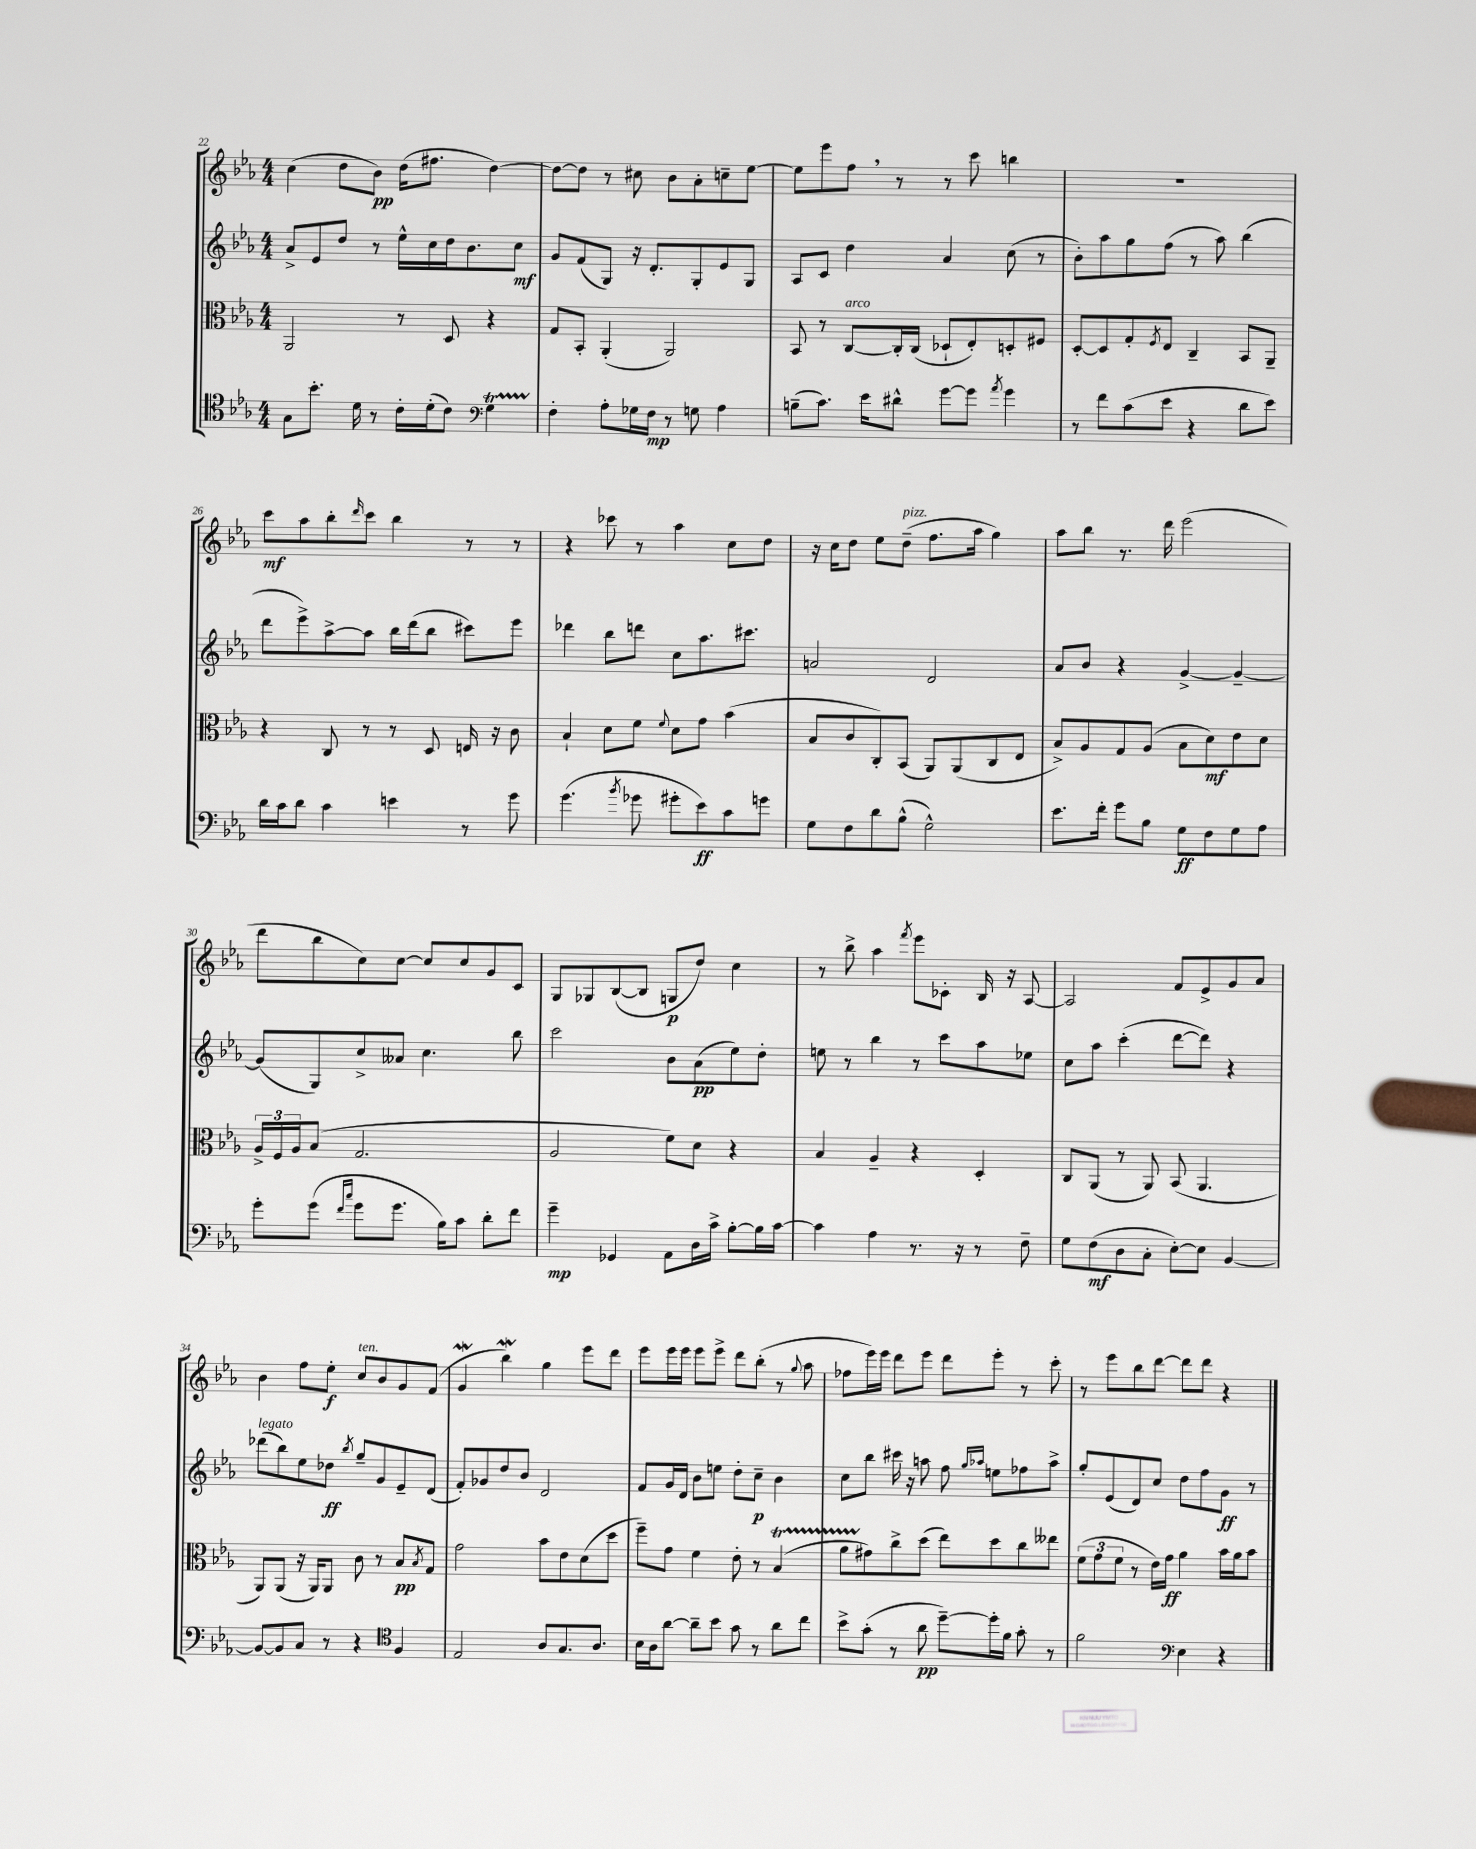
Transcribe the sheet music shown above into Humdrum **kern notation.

**kern	**dynam	**kern	**dynam	**kern	**dynam	**kern	**dynam
*part4	*part4	*part3	*part3	*part2	*part2	*part1	*part1
*staff4	*staff4	*staff3	*staff3	*staff2	*staff2	*staff1	*staff1
*clefC4	*	*clefC3	*	*clefG2	*	*clefG2	*
*k[b-e-a-]	*	*k[b-e-a-]	*	*k[b-e-a-]	*	*k[b-e-a-]	*
*M4/4	*	*M4/4	*	*M4/4	*	*M4/4	*
=22	=22	=22	=22	=22	=22	=22	=22
8G\L	.	2AA-/	.	8a-^/L	.	(4cc\	.
8.b-'\J	.	.	.	8e-/	.	.	.
.	.	.	.	8dd/J	.	8dd\L	.
16d\	.	.	.	.	.	.	.
8r	.	.	.	8r	.	8b-\J)	pp
16c'\LL	.	8r	.	16ee-^^\LL	.	(16dd\KL	.
(16d'\J	.	.	.	16cc\	.	8.ff#X\J	.
8c\J)	.	8D/	.	16dd\J	.	.	.
.	.	.	.	8.b-\	.	.	.
*clefF4	*	*	*	*	*	*	*
4Gt\	.	4r	.	.	.	[4dd\)	.
.	.	.	.	8cc\J	mf	.	.
=23	=23	=23	=23	=23	=23	=23	=23
4F'\	.	8G/L	.	8g/L	.	8dd\L_	.
.	.	8BB-'/J	.	(8f/	.	8dd\J]	.
8A-'\L	.	(4AA-'/	.	8G/J)	.	8r	.
16G-X\L	.	.	.	16r	.	8cc#X\	.
16F\JJ	mp	.	.	8.d'/L	.	.	.
8r	.	2AA-/)	.	.	.	8b-\L	.
8Gn\	.	.	.	8G'/	.	8a-'\	.
4A-\	.	.	.	8e-/	.	8ccn~\	.
.	.	.	.	8G/J	.	[8ee-\J	.
=24	=24	=24	=24	=24	=24	=24	=24
(8Bn~\L	.	8BB-/	.	8A-/L	.	8ee-\L]	.
8.c\J)	.	8r	.	8c/J	.	8eee-\	.
!	!	!LO:TX:a:i:t=arco	!	!	!	!	!
.	.	[8C/L	.	4dd\	.	8ff,\J	.
16e-\KL	.	.	.	.	.	.	.
8d#X^^\J	.	16C'/L]	.	.	.	8r	.
.	.	(16C/JJ	.	.	.	.	.
[8g\L	.	8D-X`/L	.	4a-/	.	8r	.
8g\J]	.	8E-'/)	.	.	.	8ccc\	.
8qa-/	.	.	.	.	.	.	.
4g\	.	8Dn'/	.	(8cc\	.	4bbn\	.
.	.	8F#X/J	.	8r	.	.	.
=25	=25	=25	=25	=25	=25	=25	=25
8r	.	[8D'/L	.	8b-'\L)	.	1r	.
8f\L	.	8D/]	.	8aa-\	.	.	.
(8c\	.	8G'/	.	8gg\	.	.	.
.	.	8qF/	.	.	.	.	.
8e-\J	.	8E-/J	.	(8ff\J	.	.	.
4r	.	4C~/	.	8r	.	.	.
.	.	.	.	8aa-\)	.	.	.
8d\L	.	8BB-/L	.	(4bb-\	.	.	.
8e-\J)	.	8AA-~/J	.	.	.	.	.
!!LO:LB:g=z
=26	=26	=26	=26	=26	=26	=26	=26
16d\LL	.	4r	.	8ddd\L	.	8ccc\L	mf
16c\J	.	.	.	.	.	.	.
8d\J	.	.	.	8eee-^\)	.	8aa-\	.
4c\	.	8C/	.	[8aa-^\	.	8bb-'\	.
.	.	.	.	.	.	16qqddd/	.
.	.	8r	.	8aa-\J]	.	8ccc\J	.
4en\	.	8r	.	16bb-\LL	.	4bb-\	.
.	.	.	.	(16ddd\J	.	.	.
.	.	8D/	.	8bb-\J	.	.	.
8r	.	16En/	.	8ccc#X\L)	.	8r	.
.	.	16r	.	.	.	.	.
8g\	.	8c\	.	8eee-\J	.	8r	.
=27	=27	=27	=27	=27	=27	=27	=27
(4.g\	.	4B-`/	.	4ddd-X\	.	4r	.
.	.	8d\L	.	8bb-\L	.	8ccc-X\	.
8qb-/	.	.	.	.	.	.	.
8g-X\	.	8f\J	.	8dddn\J	.	8r	.
.	.	8qqf/	.	.	.	.	.
8g#X'\L	.	8d\L	.	8cc\L	.	4aa-\	.
8e-\)	ff	8g\J	.	8.aa-\	.	.	.
8c\	.	(4b-\	.	.	.	8cc\L	.
.	.	.	.	8.ccc#X\J	.	.	.
8gn\J	.	.	.	.	.	8dd\J	.
=28	=28	=28	=28	=28	=28	=28	=28
8G\L	.	8B-/L	.	2an/	.	16r	.
.	.	.	.	.	.	16cc\KL	.
8F\	.	8c/	.	.	.	8dd\J	.
8d\	.	8C'/)	.	.	.	8ee-\L	.
!	!	!	!	!	!	!LO:TX:a:i:t=pizz.	!
(8B-^^\J	.	(8BB-/J	.	.	.	(8dd~\J	.
2G^^\)	.	8AA-/L)	.	2d/	.	8.ff\L	.
.	.	(8AA-/	.	.	.	.	.
.	.	.	.	.	.	16aa-\Jk	.
.	.	8C/	.	.	.	4gg\)	.
.	.	8E-/J	.	.	.	.	.
=29	=29	=29	=29	=29	=29	=29	=29
8.e-\L	.	8B-^/L)	.	8a-/L	.	8aa-\L	.
.	.	8A-/	.	8b-/J	.	8bb-\J	.
16f'\Jk	.	.	.	.	.	.	.
8g\L	.	8G/	.	4r	.	8.r	.
8B-\J	.	(8A-/J	.	.	.	.	.
.	.	.	.	.	.	16ddd\	.
8G\L	ff	8B-\L	.	[4g^/	.	(2eee-\	.
8F\	.	8d\)	mf	.	.	.	.
8G\	.	8e-\	.	4g~/_	.	.	.
8A-\J	.	8d\J	.	.	.	.	.
!!LO:LB:g=z
=30	=30	=30	=30	=30	=30	=30	=30
8g'\L	.	24A-^/LL	.	(8g/L]	.	8ddd\L	.
.	.	24F/	.	.	.	.	.
.	.	24A-/J	.	.	.	.	.
(8g\J	.	(8B-/J	.	8G/)	.	8bb-\	.
16qqf/LL	.	.	.	.	.	.	.
16qqcc/JJ	.	.	.	.	.	.	.
8g\L	.	2.G/	.	8cc^/	.	8cc\)	.
8.g\J	.	.	.	8a--X/J	.	[8cc\J	.
.	.	.	.	4.cc\	.	8cc/L]	.
16B-\KL)	.	.	.	.	.	.	.
8c\J	.	.	.	.	.	8cc/	.
8d'\L	.	.	.	.	.	8g/	.
8f\J	.	.	.	8bb-\	.	8c/J	.
=31	=31	=31	=31	=31	=31	=31	=31
4g~\	mp	2A-/	.	2ccc\	.	8G/L	.
.	.	.	.	.	.	8G-X/	.
4GG-X/	.	.	.	.	.	([8B-/	.
.	.	.	.	.	.	8B-/J]	.
8AA-\L	.	8f\L)	.	8b-\L	.	8Gn/L	p
16D\L	.	8d\J	.	(8a-\	pp	8dd/J)	.
16c^\JJ	.	.	.	.	.	.	.
[8B-'\L	.	4r	.	8ee-\)	.	4cc\	.
16B-\L]	.	.	.	8dd'\J	.	.	.
[16c\JJ	.	.	.	.	.	.	.
=32	=32	=32	=32	=32	=32	=32	=32
4c\]	.	4B-/	.	8een\	.	8r	.
.	.	.	.	8r	.	8bb-^\	.
4A-\	.	4A-~/	.	4bb-\	.	4aa-\	.
.	.	.	.	.	.	8qfff/	.
8.r	.	4r	.	8r	.	8eee-\L	.
.	.	.	.	8ccc\L	.	8c-X'\J	.
16r	.	.	.	.	.	.	.
8r	.	4D'/	.	8aa-\	.	16B-/	.
.	.	.	.	.	.	16r	.
8F~\	.	.	.	8ee-X\J	.	[8A-/	.
=33	=33	=33	=33	=33	=33	=33	=33
8G\L	.	8C/L	.	8cc\L	.	2A-/]	.
(8F\	mf	(8AA-/J	.	8aa-\J	.	.	.
8D\	.	8r	.	(4ccc'\	.	.	.
8C'\J	.	8AA-/)	.	.	.	.	.
[8E-'\L)	.	(8BB-/	.	[8ddd\L	.	8f/L	.
8E-\J]	.	4.AA-/	.	8ddd\J])	.	8e-^/	.
[4BB-/	.	.	.	4r	.	8g/	.
.	.	.	.	.	.	8a-/J	.
!!LO:LB:g=z
=34	=34	=34	=34	=34	=34	=34	=34
!	!	!	!	!LO:TX:a:i:t=legato	!	!	!
8BB-/L_	.	8AA-/L)	.	(8ddd-X\L	.	4b-\	.
8BB-/]	.	(8AA-/J	.	8bb-\)	.	.	.
8C/J	.	16r	.	8ee-\	.	8ff\L	.
.	.	16AA-/KL)	.	.	.	.	.
8r	.	8AA-/J	.	8dd-X\J	ff	8ee-'\J	f
.	.	.	.	8qbb-/	.	.	.
!	!	!	!	!	!	!LO:TX:a:i:t=ten.	!
4r	.	8c\	.	8gg~/L	.	8cc/L	.
.	.	8r	.	8g/	.	8b-/	.
*clefC4	*	*	*	*	*	*	*
4F/	.	8B-/L	pp	8e-~/	.	8g/	.
.	.	8qB-/	.	.	.	.	.
.	.	8G/J	.	(8d/J	.	(8f/J	.
=35	=35	=35	=35	=35	=35	=35	=35
2E-/	.	2g\	.	8f'/L)	.	4gW/	.
.	.	.	.	8g-X/	.	.	.
.	.	.	.	8dd/	.	4bb-W\)	.
.	.	.	.	8b-/J	.	.	.
8A-/L	.	8b-\L	.	2d/	.	4gg\	.
8.G/	.	8e-\	.	.	.	.	.
.	.	(8d\	.	.	.	8eee-\L	.
8.A-/J	.	.	.	.	.	.	.
.	.	8dd\J	.	.	.	8ddd\J	.
=36	=36	=36	=36	=36	=36	=36	=36
16B-\LL	.	8ff~\L)	.	8f/L	.	8eee-\L	.
16A-\J	.	.	.	.	.	.	.
[8a-\J	.	8g\J	.	16g/L	.	16eee-\L	.
.	.	.	.	16d/JJ	.	16eee-\JJ	.
8a-~\L]	.	4f\	.	8b-\L	.	8eee-\L	.
8b-\J	.	.	.	8een\J	.	8eee-^\J	.
8g\	.	8e-'\	.	8dd'\L	.	8ddd\L	.
8r	.	8r	.	8cc~\J	p	(8bb-'\J	.
8a-\L	.	(4B-T/	.	4b-\	.	8r	.
.	.	.	.	.	.	8qqgg/	.
8cc\J	.	.	.	.	.	8aa-\	.
=37	=37	=37	=37	=37	=37	=37	=37
8b-^\L	.	8a-TTT\L	.	8cc\L	.	8ff-X\L	.
(8g'\J	.	8g#X\)	.	8bb-\J	.	16eee-\L)	.
.	.	.	.	.	.	16eee-\JJ	.
8r	.	8cc^\	.	16ccc#X\	.	8ddd\L	.
.	.	.	.	16r	.	.	.
8a-\	pp	(8dd\J	.	8aan\	.	8eee-\J	.
[8dd~\L)	.	8ee-\L)	.	8ff\	.	8ddd\L	.
.	.	.	.	16qqgg/LL	.	.	.
.	.	.	.	16qqaa-X/JJ	.	.	.
16dd'\L]	.	8dd\	.	8een\L	.	8eee-'\J	.
16f\JJ	.	.	.	.	.	.	.
8g'\	.	8cc\	.	8ff-X\	.	8r	.
8r	.	8ee--X\J	.	8aa-^\J	.	8ccc'\	.
=38	=38	=38	=38	=38	=38	=38	=38
2f\	.	(12f\L	.	8gg'/L	.	8r	.
.	.	12g\	.	.	.	.	.
.	.	.	.	(8e-/	.	8eee-\L	.
.	.	12f\J	.	.	.	.	.
.	.	8r	.	8d/)	.	8bb-\	.
.	.	16e-\LL)	.	8cc/J	.	[8ddd\J	.
.	.	16g\JJ	ff	.	.	.	.
*clefF4	*	*	*	*	*	*	*
4E-\	.	4a-\	.	8dd\L	.	8ddd\L]	.
.	.	.	.	8ff\	.	8ddd\J	.
4r	.	16b-\LL	.	8g\J	ff	4r	.
.	.	16a-\J	.	.	.	.	.
.	.	8b-\J	.	8r	.	.	.
==	==	==	==	==	==	==	==
*-	*-	*-	*-	*-	*-	*-	*-
